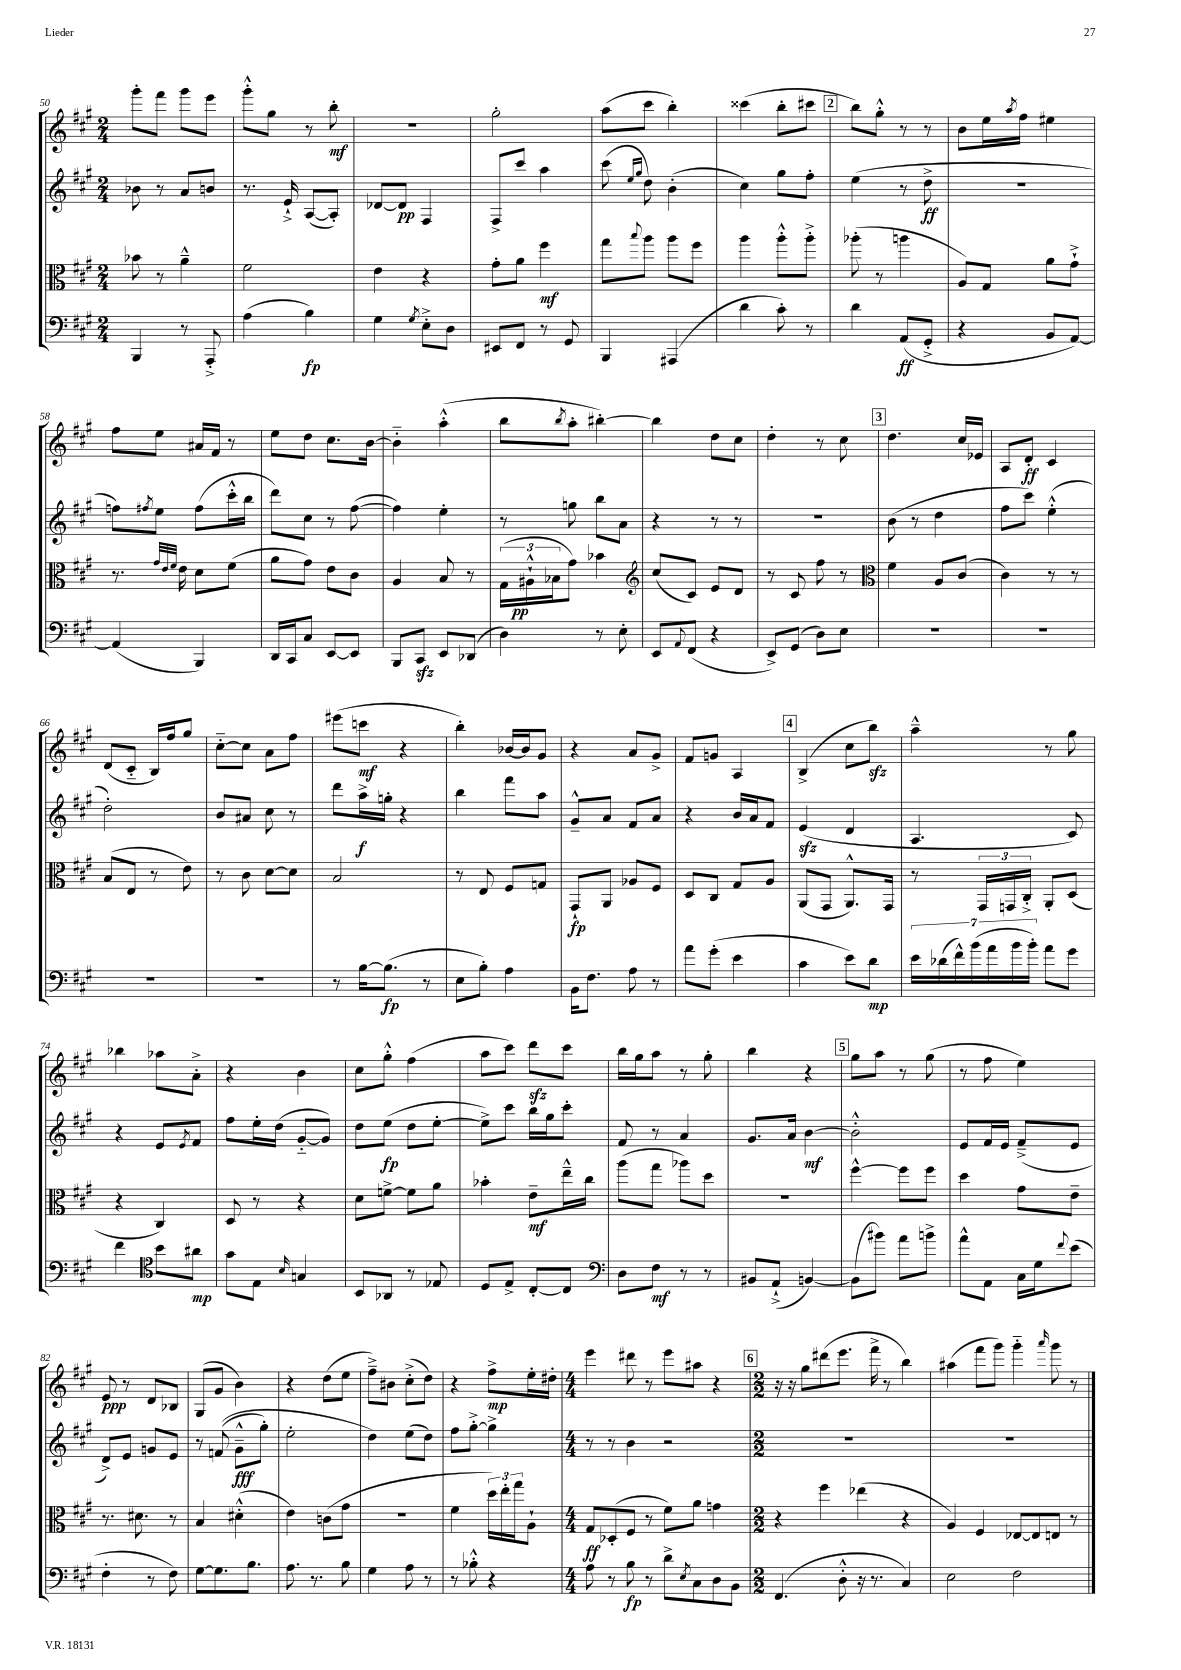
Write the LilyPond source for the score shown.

<<
\new StaffGroup <<
\new Staff = "s0" {
    \clef treble \key a \major \numericTimeSignature \time 2/4
    gis'''8-. fis'''8 gis'''8 e'''8 |
    gis'''8-.-^ gis''8 r8 b''8-.\mf |
    R2 |
    gis''2-. |
    a''8( cis'''8 b''4-.) |
    cisis'''4( b''8-. cis'''8 |
    \mark \markup { \box "2" } b''8) gis''8-.-^ r8 r8 |
    b'8 e''16 \acciaccatura { a''8 } fis''16 eis''4 |
    fis''8 e''8 ais'16 fis'16 r8 |
    e''8 d''8 cis''8. b'16~ |
    b'4-_ a''4-.-^( |
    b''8 \acciaccatura { b''8 } a''8-. bis''4~-.) |
    bis''4 d''8 cis''8 |
    d''4-. r8 cis''8 |
    \mark \markup { \box "3" } d''4. cis''16 ees'16 |
    a8 d'8-.\ff cis'4 |
    d'8( cis'8-_ b16) fis''16 gis''8 |
    cis''8~-_ cis''8 a'8 fis''8 |
    eis'''8( c'''8\mf r4 |
    b''4-.) bes'16~ bes'16 gis'8 |
    r4 a'8 gis'8-> |
    fis'8 g'8 a4 |
    \mark \markup { \box "4" } b4->( cis''8 b''8\sfz) |
    a''4---^ r8 gis''8 |
    bes''4 aes''8 a'8-.-> |
    r4 b'4 |
    cis''8 gis''8-.-^ fis''4( |
    a''8 cis'''8) d'''8\sfz cis'''8 |
    b''16 gis''16 a''8 r8 gis''8-. |
    b''4 r4 |
    \mark \markup { \box "5" } gis''8 a''8 r8 gis''8( |
    r8 fis''8 e''4) |
    e'8\ppp r8 d'8 bes8 |
    gis8( gis'8 b'4) |
    r4 d''8( e''8 |
    fis''8--->) bis'8 cis''8-.->( d''8) |
    r4 fis''8->\mp e''16-. dis''16-. |
    \numericTimeSignature \time 4/4 e'''4 dis'''8 r8 e'''8 ais''8 r4 |
    \mark \markup { \box "6" } \numericTimeSignature \time 2/2 r16 r16 gis''8 dis'''8( e'''8. fis'''16-> r8 b''4) |
    ais''4( fis'''8 gis'''8) gis'''4-_ \grace { a'''16 } gis'''8 r8 \bar "|." |
}
\new Staff = "s1" {
    \clef treble \key a \major \numericTimeSignature \time 2/4
    bes'8 r8 a'8 b'8 |
    r8. e'16-!-> a8~( a8-.) |
    des'8~ des'8\pp fis4 |
    fis8-> cis'''8 a''4 |
    cis'''8( \grace { e''16 gis''16 } d''8) b'4-.( |
    cis''4) gis''8 fis''8-. |
    \mark \markup { \box "2" } e''4( r8 d''8->\ff |
    r2 |
    f''8) \acciaccatura { fis''8 } e''8 fis''8( cis'''16-.-^ b''16 |
    d'''8) cis''8 r8 fis''8~( |
    fis''4) e''4-. |
    r8 g''8 b''8 a'8 |
    r4 r8 r8 |
    r2 |
    \mark \markup { \box "3" } b'8( r8 d''4 |
    fis''8 cis'''8) e''4-.-^( |
    d''2-.) |
    b'8 ais'8 cis''8 r8 |
    d'''8 a''16->\f g''16-. r4 |
    b''4 fis'''8 a''8 |
    gis'8---^ a'8 fis'8 a'8 |
    r4 b'16 a'16 fis'8 |
    \mark \markup { \box "4" } e'4\sfz( d'4 |
    a4. cis'8) |
    r4 e'8 \acciaccatura { e'8 } fis'8 |
    fis''8 e''16-. d''16( gis'8~-_ gis'8) |
    d''8 e''8\fp( d''8 e''8~-. |
    e''8->) cis'''8 b''16 gis''16 cis'''8-. |
    fis'8 r8 a'4 |
    gis'8. a'16 b'4~\mf |
    \mark \markup { \box "5" } b'2-.-^ |
    e'8 fis'16 e'16 fis'8--->( e'8 |
    d'8->) e'8 g'8 e'8 |
    r8 f'8(\( gis'8---^\fff gis''8-.) |
    e''2-. |
    d''4\) e''8( d''8) |
    fis''8 gis''8~-.-> gis''4-> |
    \numericTimeSignature \time 4/4 r8 r8 b'4 r2 |
    \mark \markup { \box "6" } \numericTimeSignature \time 2/2 R1 |
    R1 \bar "|." |
}
\new Staff = "s2" {
    \clef alto \key a \major \numericTimeSignature \time 2/4
    bes'8 r8 a'4---^ |
    fis'2 |
    e'4 r4 |
    gis'8-. a'8 fis''4\mf |
    gis''8 \appoggiatura { b''8 } a''8 a''8 fis''8 |
    a''4 a''8-.-^ a''8-.-> |
    \mark \markup { \box "2" } aes''8-.( r8 a''4 |
    a8) gis8 a'8 gis'8-!-> |
    r8. \grace { gis'32 e'32 fis'32 } e'16 d'8 fis'8( |
    a'8 gis'8) e'8 cis'8 |
    a4 b8 r8 |
    \tuplet 3/2 { gis16( ais16-!-^\pp bes16 } gis'8) bes'4 |
    \clef treble cis''8( cis'8) e'8 d'8 |
    r8 cis'8 fis''8 r8 |
    \mark \markup { \box "3" } \clef alto fis'4 a8 cis'8( |
    cis'4) r8 r8 |
    b8( e8 r8 e'8) |
    r8 cis'8 d'8~ d'8 |
    b2 |
    r8 e8 fis8 g8 |
    gis,8-!\fp a,8 aes8 fis8 |
    d8 cis8 gis8 a8 |
    \mark \markup { \box "4" } a,8( gis,8 a,8.-^) gis,16 |
    r8 \tuplet 3/2 { gis,16 g,16 cis16-.-> } a,8-. d8( |
    r4 cis4) |
    d8 r8 r4 |
    d'8 f'8~-> f'8 a'8 |
    bes'4-. e'8--\mf e''16---^ cis''16 |
    a''8( gis''8 aes''8) d''8 |
    R2 |
    \mark \markup { \box "5" } fis''4~-^ fis''8 fis''8 |
    d''4 gis'8 e'8-- |
    r8. dis'8. r8 |
    b4 dis'4-.-^( |
    e'4) c'8( gis'8 |
    R2 |
    fis'4 \tuplet 3/2 { d''16) e''16-. gis''16 } a8-! |
    \numericTimeSignature \time 4/4 gis8\ff des8-.( fis8 r8 fis'8) a'8 g'4 |
    \mark \markup { \box "6" } \numericTimeSignature \time 2/2 r4 fis''4 ees''4( r4 |
    a4) fis4 ees8~ ees8 e8 r8 \bar "|." |
}
\new Staff = "s3" {
    \clef bass \key a \major \numericTimeSignature \time 2/4
    b,,4 r8 a,,8-.-> |
    a4( b4\fp) |
    gis4 \acciaccatura { gis8 } e8-.-> d8 |
    eis,8 fis,8 r8 gis,8 |
    b,,4 ais,,4( |
    d'4 cis'8-.) r8 |
    \mark \markup { \box "2" } d'4 a,8\ff( gis,8-.-> |
    r4 b,8 a,8~) |
    a,4( b,,4) |
    d,16 cis,16 cis8 e,8~ e,8 |
    b,,8 cis,8\sfz e,8 des,8( |
    d4) r8 e8-. |
    e,8 \appoggiatura { a,8 } fis,8( r4 |
    e,8->) gis,8( d8) e8 |
    \mark \markup { \box "3" } R2 |
    R2 |
    R2 |
    R2 |
    r8 b16~ b8.\fp( r8 |
    e8 b8-.) a4 |
    b,16 fis8. a8 r8 |
    a'8 gis'8-.( e'4 |
    \mark \markup { \box "4" } cis'4 e'8) d'8\mp |
    \tuplet 7/4 { e'16 des'16( fis'16-^) b'16( a'16 b'16 b'16-.) } a'8 gis'8 |
    fis'4 \clef tenor b'8 ais'8\mp |
    gis'8 e8 \grace { b16 } g4 |
    b,8 aes,8 r8 ees8 |
    d8 e8-> cis8~-. cis8 |
    \clef bass d8 fis8\mf r8 r8 |
    bis,8 a,8-!->( b,4~) |
    \mark \markup { \box "5" } b,8( bis'8) a'8 b'8-> |
    a'8-^ a,8 cis16 gis16 \appoggiatura { fis'8 } e'8( |
    fis4-. r8 fis8) |
    gis8~ gis8. b8. |
    a8. r8. b8 |
    gis4 a8 r8 |
    r8 bes8-.-^ r4 |
    \numericTimeSignature \time 4/4 a8 r8 b8\fp r8 d'8-> \acciaccatura { e8 } cis8 d8 b,8 |
    \mark \markup { \box "6" } \numericTimeSignature \time 2/2 fis,4.( d8-.-^ r16 r8. cis4) |
    e2 fis2 \bar "|." |
}
>>
>>
\layout { \context { \Score currentBarNumber = #50 } }
